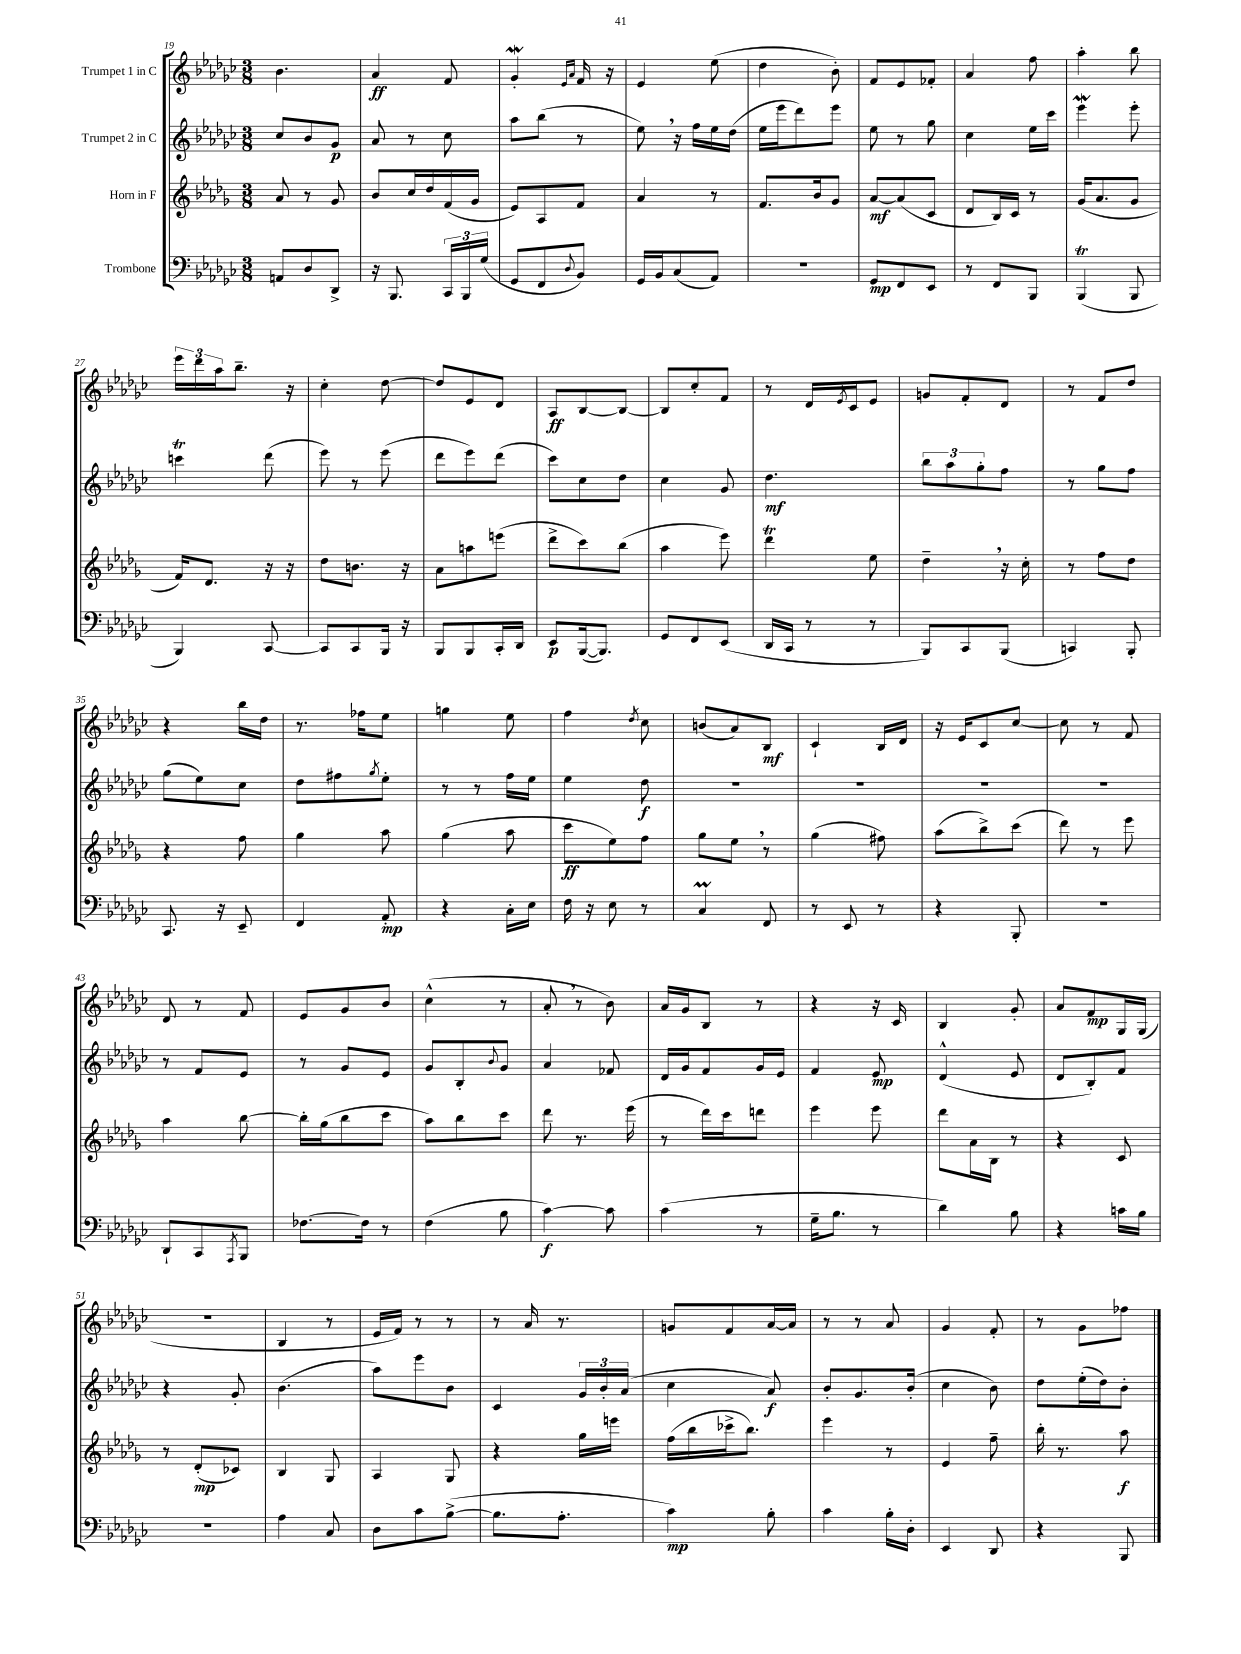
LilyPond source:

<<
\new StaffGroup <<
\new Staff = "s0" \with { instrumentName = "Trumpet 1 in C" } {
    \clef treble \key ges \major \numericTimeSignature \time 3/8
    bes'4. |
    aes'4\ff f'8 |
    ges'4-.\mordent \grace { ees'16 aes'16 } f'16 r16 |
    ees'4 ees''8( |
    des''4 bes'8-.) |
    f'8 ees'8 fes'8-. |
    aes'4 f''8 |
    aes''4-. bes''8 |
    \tuplet 3/2 { ees'''16 des'''16 aes''16 } bes''8.-- r16 |
    ces''4-. des''8~ |
    des''8 ees'8 des'8 |
    aes8\ff bes8~ bes8~ |
    bes8 ces''8-. f'8 |
    r8 des'16 \acciaccatura { ees'8 } ces'16 ees'8 |
    g'8 f'8-. des'8 |
    r8 f'8 des''8 |
    r4 bes''16 des''16 |
    r8. fes''16 ees''8 |
    g''4 ees''8 |
    f''4 \acciaccatura { des''8 } ces''8 |
    b'8( aes'8) bes8\mf |
    ces'4-! bes16 des'16 |
    r16 ees'16 ces'8 ces''8~ |
    ces''8 r8 f'8 |
    des'8 r8 f'8 |
    ees'8 ges'8 bes'8 |
    ces''4-^( r8 |
    aes'8-. \breathe r8 bes'8) |
    aes'16 ges'16 bes8 r8 |
    r4 r16 ces'16 |
    bes4 ges'8-. |
    aes'8 f'8\mp ges16 ges16( |
    r4. |
    bes4 r8 |
    ees'16 f'16) r8 r8 |
    r8 aes'16 r8. |
    g'8 f'8 aes'16~ aes'16 |
    r8 r8 aes'8 |
    ges'4 f'8-. |
    r8 ges'8 fes''8 \bar "|." |
}
\new Staff = "s1" \with { instrumentName = "Trumpet 2 in C" } {
    \clef treble \key ges \major \numericTimeSignature \time 3/8
    ces''8 bes'8 ges'8\p |
    aes'8 r8 ces''8 |
    aes''8 bes''8( r8 |
    ees''8) \breathe r16 f''16 ees''16 des''16( |
    ees''16 ees'''16 des'''8) ees'''8 |
    ees''8 r8 ges''8 |
    ces''4 ees''16 ces'''16 |
    ees'''4\mordent ees'''8-. |
    c'''4\trill des'''8( |
    ees'''8) r8 ees'''8( |
    des'''8 ees'''8) des'''8( |
    ces'''8) ces''8 des''8 |
    ces''4 ges'8 |
    des''4.\mf |
    \tuplet 3/2 { bes''8 aes''8 ges''8-. } f''8 |
    r8 ges''8 f''8 |
    ges''8( ees''8) ces''8 |
    des''8 fis''8 \acciaccatura { ges''8 } ees''8-. |
    r8 r8 f''16 ees''16 |
    ees''4 des''8\f |
    R4. |
    R4. |
    R4. |
    R4. |
    r8 f'8 ees'8 |
    r8 ges'8 ees'8 |
    ges'8 bes8-. \appoggiatura { bes'8 } ges'8 |
    aes'4 fes'8 |
    des'16 ges'16 f'8 ges'16 ees'16 |
    f'4 ees'8\mp |
    des'4-^( ees'8 |
    des'8 bes8-.) f'8 |
    r4 ges'8-. |
    bes'4.( |
    aes''8) ees'''8 bes'8 |
    ces'4 \tuplet 3/2 { ges'16 bes'16-. aes'16( } |
    ces''4 aes'8\f) |
    bes'8-. ges'8. bes'16-.( |
    ces''4 bes'8) |
    des''8 ees''16-.( des''16) bes'8-. \bar "|." |
}
\new Staff = "s2" \with { instrumentName = "Horn in F" } {
    \clef treble \key des \major \numericTimeSignature \time 3/8
    aes'8 r8 ges'8 |
    bes'8 c''16 des''16 f'16( ges'16 |
    ees'8) aes8 f'8 |
    aes'4 r8 |
    f'8. bes'16 ges'8 |
    aes'8~\mf aes'8( c'8 |
    des'8 bes16) c'16 r8 |
    ges'16( aes'8. ges'8 |
    f'16) des'8. r16 r16 |
    des''8 b'8. r16 |
    aes'8 a''8 e'''8( |
    des'''8-> c'''8) bes''8( |
    aes''4 ees'''8) |
    des'''4\trill ees''8 |
    des''4-- \breathe r16 c''16-. |
    r8 f''8 des''8 |
    r4 f''8 |
    ges''4 aes''8 |
    ges''4( aes''8 |
    c'''8\ff ees''8) f''8 |
    ges''8 ees''8 \breathe r8 |
    ges''4( fis''8) |
    aes''8( bes''8->) c'''8( |
    des'''8) r8 ees'''8 |
    aes''4 bes''8~ |
    bes''16-. ges''16( bes''8 c'''8 |
    aes''8) bes''8 c'''8 |
    des'''8 r8. ees'''16( |
    r8 des'''16) c'''16 d'''8 |
    ees'''4 ees'''8 |
    des'''8 aes'16 bes16 r8 |
    r4 c'8 |
    r8 des'8-.\mp( ces'8) |
    bes4 ges8 |
    aes4 ges8 |
    r4 ges''16 e'''16 |
    f''16( bes''16 ces'''16-> bes''8.) |
    ees'''4 r8 |
    ees'4 f''8-- |
    bes''16-. r8. aes''8\f \bar "|." |
}
\new Staff = "s3" \with { instrumentName = "Trombone" } {
    \clef bass \key ges \major \numericTimeSignature \time 3/8
    a,8 des8 des,8-> |
    r16 bes,,8. \tuplet 3/2 { ces,16 bes,,16 ges16( } |
    ges,8 f,8 \appoggiatura { des8 } bes,8) |
    ges,16 bes,16 ces8( aes,8) |
    R4. |
    ges,8\mp f,8 ees,8 |
    r8 f,8 bes,,8 |
    bes,,4\trill( bes,,8 |
    bes,,4) ces,8~ |
    ces,8 ces,8 bes,,16 r16 |
    bes,,8 bes,,8 ces,16-. des,16 |
    ees,8\p bes,,16~( bes,,8.) |
    ges,8 f,8 ees,8( |
    des,16 ces,16 r8 r8 |
    bes,,8) ces,8 bes,,8( |
    c,4) bes,,8-. |
    ces,8. r16 ees,8-- |
    f,4 aes,8-.\mp |
    r4 ces16-. ees16 |
    f16 r16 ees8 r8 |
    ces4\prall f,8 |
    r8 ees,8 r8 |
    r4 bes,,8-. |
    R4. |
    des,8-! ces,8 \acciaccatura { aes,,8 } bes,,8 |
    fes8.~ fes16 r8 |
    f4( bes8 |
    ces'4~\f) ces'8 |
    ces'4( r8 |
    ges16-- bes8. r8 |
    des'4) bes8 |
    r4 c'16 bes16 |
    r4. |
    aes4 ces8 |
    des8 ces'8 bes8~->( |
    bes8. aes8.-. |
    ces'4\mp) bes8-. |
    ces'4 bes16-. des16-. |
    ees,4 des,8 |
    r4 bes,,8 \bar "|." |
}
>>
>>
\layout { \context { \Score currentBarNumber = #19 } }
